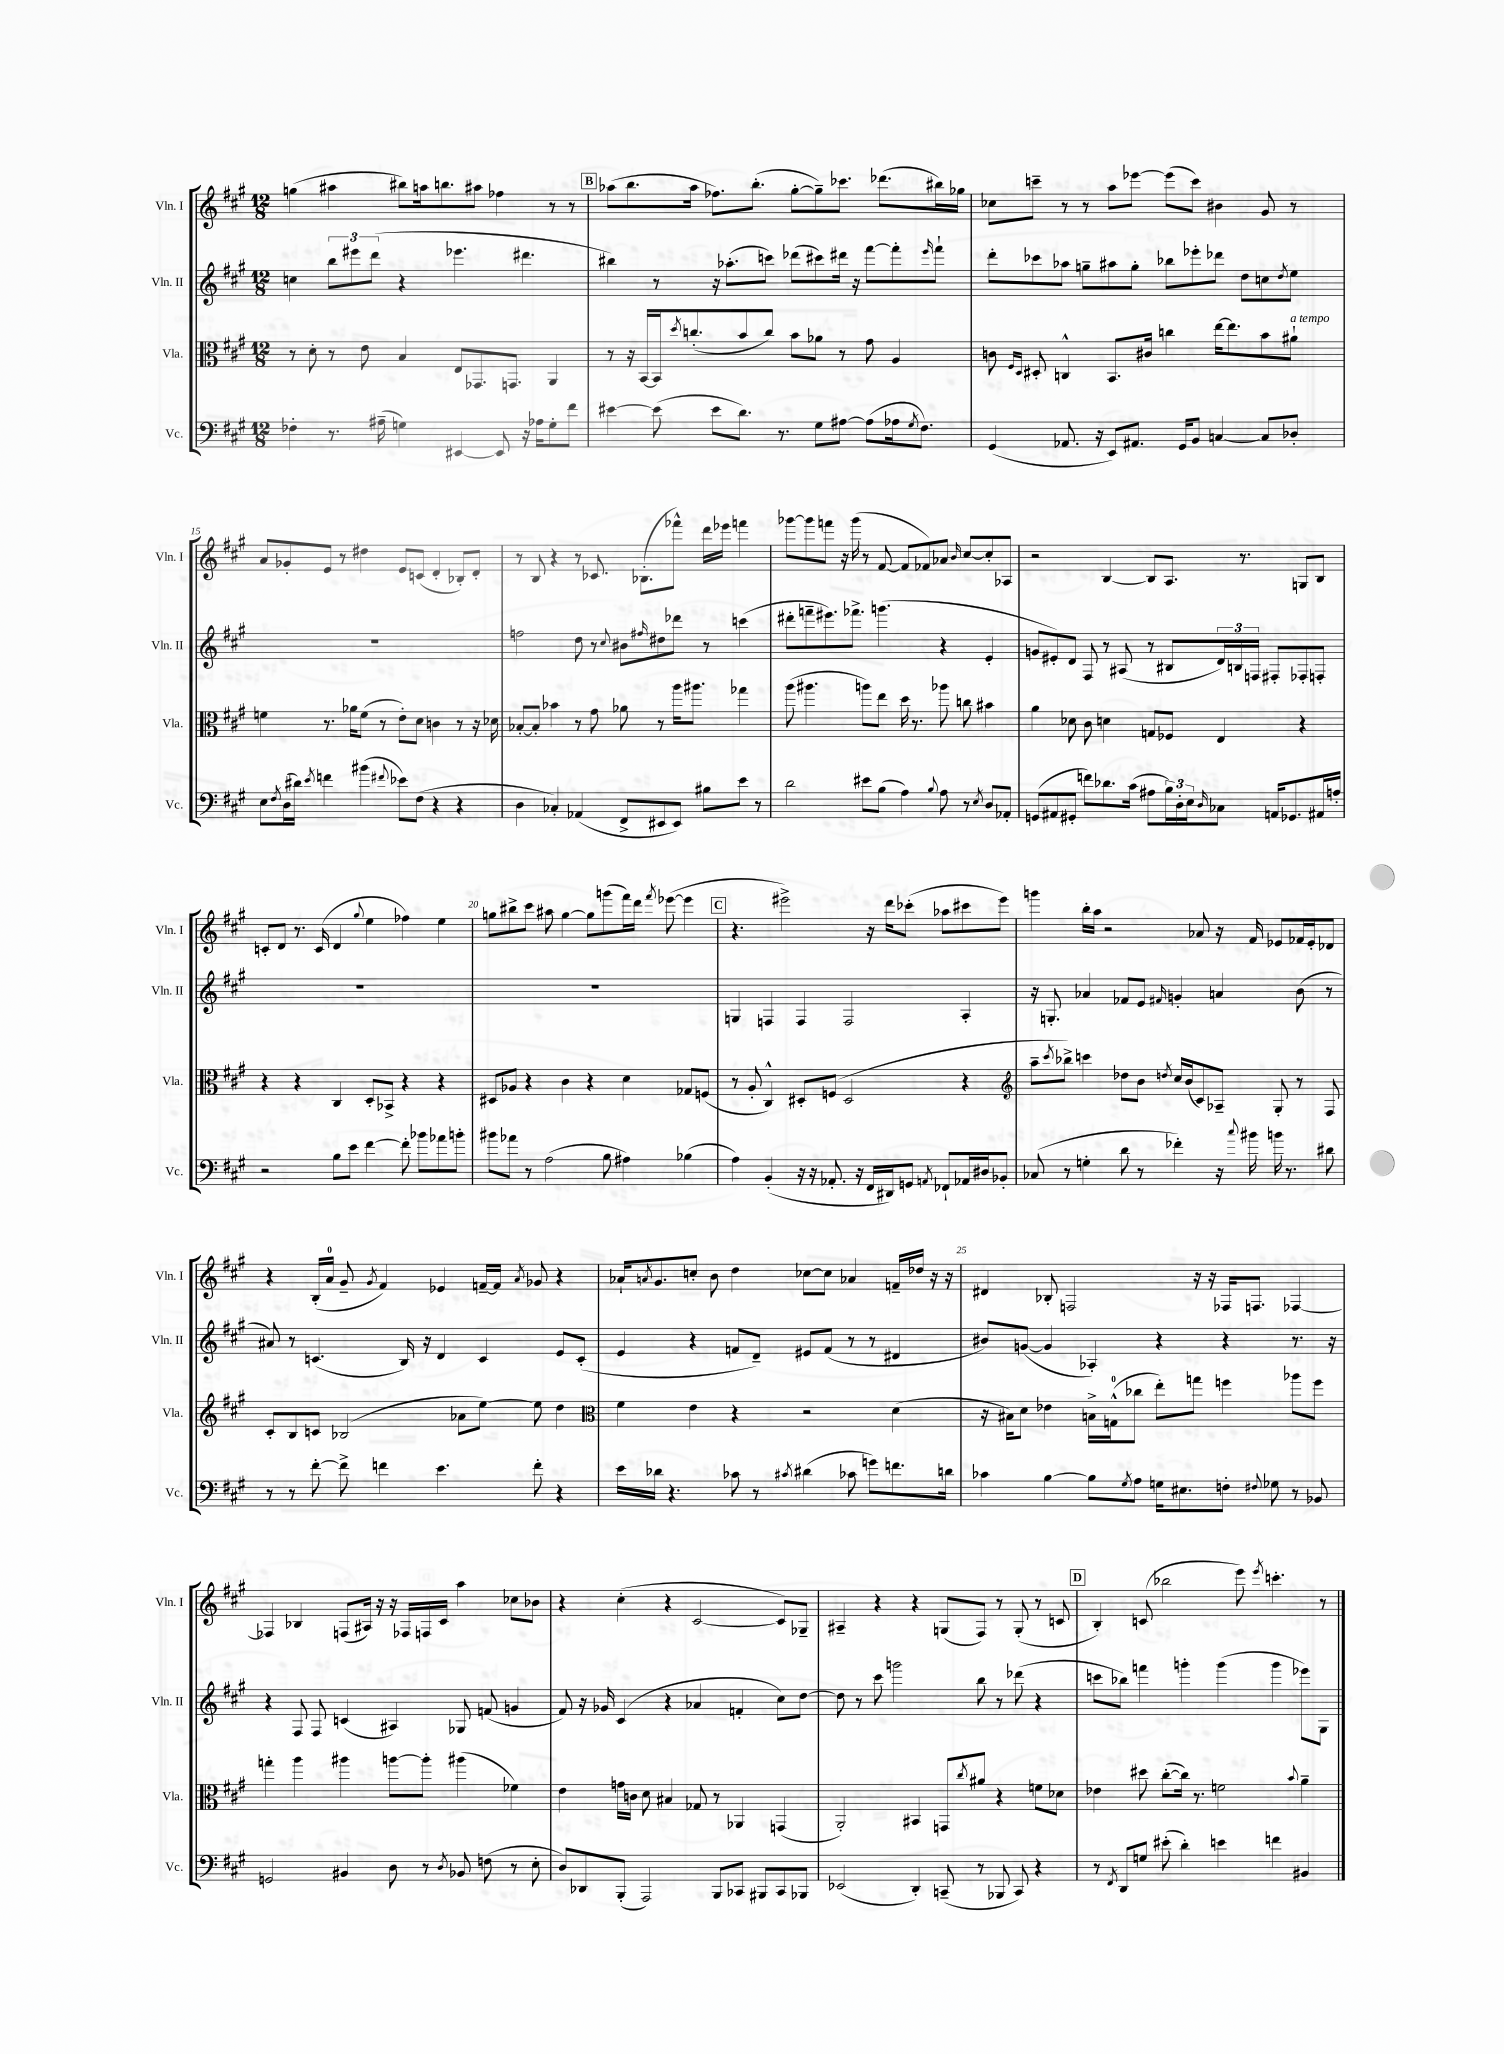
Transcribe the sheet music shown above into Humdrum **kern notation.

**kern	**kern	**kern	**kern
*part4	*part3	*part2	*part1
*staff4	*staff3	*staff2	*staff1
*I"Vc.	*I"Vla.	*I"Vln. II	*I"Vln. I
*I'Vc.	*I'Vla.	*I'Vln. II	*I'Vln. I
*clefF4	*clefC3	*clefG2	*clefG2
*k[f#c#g#]	*k[f#c#g#]	*k[f#c#g#]	*k[f#c#g#]
*M12/8	*M12/8	*M12/8	*M12/8
=12	=12	=12	=12
4F-X'\	8r	4ccn\	(4ggn\
.	8d'\	.	.
8.r	8r	12bb\L	4aa#X\
.	.	12eee#X\	.
.	8e\	.	.
.	.	(12ddd\J	.
(16A#X~\	.	.	.
4Gn\)	4B/	4r	8bb#X\L)
.	.	.	16aan\k
.	.	.	8.bbn\
[4EE#X/	8E/L	4.eee-X\	.
.	8.GG-X/	.	8aa#X\J
8EE#/]	.	.	4ff-X\
.	8.GGn/J	.	.
16r	.	4.ddd#X\	.
16A-X\KL	.	.	.
8G'\	4AA/	.	8r
8f#\J	.	.	8r
!!LO:REH:place=s1:t=B
=13	=13	=13	=13
[4e#X\	8r	4bb#X\)	(8aa-X\L
.	16r	.	8.bb\
.	[16BB/LL	.	.
(8e#\]	16BB/J]	8r	.
.	8qdd/	.	.
.	(8.ccn'/	.	16aa-\Jk
8e#\L	.	16r	8.ff-X\L)
.	.	(8.aa-X'\L	.
8.d\J)	8b/	.	.
.	.	.	(8.bb'\J
.	8cc/J)	8cccn\J)	.
8.r	.	.	.
.	8b\L	(8ddd-X\L	[8gg#'\L
8G#\L	8a-X\J	8ccc#X\)	8gg#~\])
[8A#X\J	8r	16ddd#X\Jk	8.ccc-X\J
.	.	16r	.
(8A#\L]	8g#\	[8fff#\L	.
.	.	.	(8.ddd-X\L
16A-X\k	4A/	8fff#'\]	.
8qG#/	.	.	.
8.F#\J)	.	.	.
.	.	16qqeee/	.
.	.	8fff#`\J	16bb#X\L)
.	.	.	16gg-X\JJ
=14	=14	=14	=14
(4GG#/	8cn\	8ddd'\L	8cc-X\L
.	16qqF#/LL	.	.
.	16qqD/JJ	.	.
.	8D#X'/	8ccc-X\	8cccn~\J
8.AA-X/	4Cn^^/	8aa-X\J	8r
.	.	8ggn~\L	8r
16r	.	.	.
8EE/L)	8.BB/L	8aa#X\	8aa\L
8.AA#X/J	.	8gg'\J	[8eee-X\J
.	16c#X/Jk	.	.
.	4ccn\	8bb-X\L	(8eee-\L]
16GG#/KL	.	.	.
8BB/J	.	8eee-X'\	8ccc\J)
[4Cn/	[16ee\KL	8ddd-X\J	4b#X\
.	8.ee\]	.	.
.	.	8dd\L	.
8C/L]	8b\	8ccn\	8g#/
.	.	8qdd/	.
!	!LO:TX:a:i:t=a tempo	!	!
8D-X'/J	8a#X`\J	8ee\J	8r
!!LO:LB:g=z
=15	=15	=15	=15
8E\L	4fn\	1.r	8a/L
8qF#/	.	.	.
(16D\L	.	.	8g-X'/
16d#X\JJ)	.	.	.
8qe/	.	.	.
4fn\	8.r	.	8e/J
.	.	.	8r
.	16a-X\KL	.	.
(4b#X\	(8f\J	.	4dd#X\
.	8r	.	.
8qqf#X/	.	.	.
8e-X\L)	8e'\L)	.	8e/L
(8F#\J	8d\J	.	(8cn/J
4r	4cn\	.	4d'/
4r	8r	.	8B-X'/L)
.	16r	.	8d'/J
.	16d-X\	.	.
=16	=16	=16	=16
4D\	[8B-X'/L	2ffn\	8r
.	8B-'/J]	.	8B/
4C-X'/)	4b-X\	.	4r
(4AA-X/	8r	8dd\	8r
.	8g#\	8r	8.c-X/
.	.	8qqcc#/	.
8FF#^/L	8a-X\	8b#X\L	.
.	.	.	(8.B-X'\L
.	.	16qqff#X/	.
8EE#X/	8r	8dd#X\	.
8EE#/J)	16aa\KL	8ddd-X\J	8fff-X^^\J)
.	8.aa#X\J	.	.
8B#X\L	.	8r	16ddd\LL
.	.	.	16eee-X\JJ
8e\J	4gg-X\	(4cccn\	4fffn\
8r	.	.	.
=17	=17	=17	=17
2d\	(8aa\	8ddd#X'\L	[8ggg-X\L
.	4.aa#X\	8fffn~\	8ggg-\]
.	.	8.eee#X\)	8fffn\J
.	.	.	16r
.	.	8.fff-X^\J	(16ggg-\
8e#X\L	8aan\L)	.	8r
(8B\J	8ee\J	(4.gggn\	[8f#/
4A\)	16dd\	.	8f#/L]
.	8.r	.	.
.	.	.	8f-X/)
8qqB/	.	.	.
8A\	8aa-X\	4r	8a-X/J
.	.	.	16qqb/
8r	8ccn\	.	[8cc#/L
8qE/	.	.	.
8D/L	4b#X\	4e'/	8cc#'/]
8AA-X'/J	.	.	8A-X/J
=18	=18	=18	=18
(8GGn/L	4a\	8gn/L	2r
8AA#X/	.	8e#X'/)	.
8GG#X'/J	8d-X\	8d/J	.
8fn\L)	8c#\	8F#/	.
8.d-X\	4dn\	8r	[4B/
.	.	(8A#X/	.
(16c#\Jk	.	.	.
8A#X\L	8Gn/L	8r	8B/L]
24B\L)	8F-X/J	8B#X/L	8.A/J
24D'\	.	.	.
24E\J	.	.	.
16qqD/	.	.	.
8C-X\J	4E/	24d/L)	.
.	.	24Bn/	.
.	.	.	8.r
.	.	24Fn/JJ	.
16AAn/KL	.	8F#X'/L	.
8.GG-X/	.	.	.
.	4r	8F-X'/	8Gn/L
16AA#X/L	.	8Fn'/J	8B/J
16An'/JJ	.	.	.
!!LO:LB:g=z
=19	=19	=19	=19
2r	4r	1.r	8cn'/L
.	.	.	8d/J
.	4r	.	8.r
.	.	.	(16c/
8B\L	4C#/	.	4d/
8e\J	.	.	.
.	.	.	8qqgg#/
[4f#\	8D'/L	.	4ee\
.	8BB-X^/J	.	.
8f#'\]	4r	.	4ff-X\)
8b-X\L	.	.	.
8a-X\	4r	.	4ee\
8bn'\J	.	.	.
=20	=20	=20	=20
8b#X\L	8D#X/L	1.r	8ggn\L
8a-X\J	8A-X/J	.	8bb#X^\
8r	4r	.	8ccc#\J
(2A\	.	.	8aa#X\
.	4c#\	.	[4gg\
.	4r	.	8gg\L]
8B\	.	.	(8gggn\
4A#X\)	4d\	.	16fff#\L)
.	.	.	16ddd\JJ
.	.	.	8qfff#/
.	.	.	([8eee-X\
(4B-X\	8G-X/L	.	4eee-\]
.	(8Fn/J	.	.
!!LO:REH:place=s1:t=C
=21	=21	=21	=21
4A\)	8r	4Gn/	4.r
.	8A'/	.	.
(4BB'/	4C#^^/)	4Fn/	.
.	.	.	2eee#X^\)
16r	8D#X'/L	4F/	.
16r	.	.	.
8.AA-X'/	(8Fn/J	.	.
.	2D#/	2F/	.
16r	.	.	.
16FF#/LL	.	.	16r
16DD#X/J)	.	.	16ddd\KL
8GGn/J	.	.	(8ccc-X'\J
8qAAn/	.	.	.
8FF-X`/L	.	.	8aa-X\L
16AA-X/L	4r	4A'/	8ccc#X\
16D#X/J	.	.	.
8BB-X'/J	.	.	8eee#\J)
=22	=22	=22	=22
*	*clefG2	*	*
(8C-X/	8aa~\L	16r	4gggn\
.	.	8.Gn'/	.
.	8qccc#/	.	.
8r	8bb-X^\J)	.	.
4Gn'\	4cccn\	4a-X/	16bb'\LL
.	.	.	16aa\JJ
.	.	.	2r
8d\	8dd-X\L	8f-X/L	.
8r	8b\J	8e/J	.
.	8qddn/	16qqf#X/	.
4f-X'\)	16cc#/LL	4gn'/	.
.	(16b/J	.	.
.	8c#/)	.	8a-X/
16r	8A-X~/J	4an/	16r
8qqcc#/	.	.	.
16b#X\	.	.	16f#/
16bn\	8G#'/	.	8e-X/L
8.r	.	.	.
.	8r	(8b\	16f-X/L
.	.	.	16e-'/J
8d#X\	8F#/	8r	8d-X/J
!!LO:LB:g=z
=23	=23	=23	=23
8r	8c#'/L	8a#X/)	4r
8r	8B/	8r	.
[8f#'\	8cn/J	(4.cn/	(16B'/LL
.	.	.	16a/JJ
8f#^\]	(2B-X/	.	8g#~/
.	.	.	8qg#/
4fn\	.	.	4f#/)
.	.	16B/)	.
.	.	16r	.
4.e\	.	4d/	4e-X/
.	8a-X\L	.	.
.	[8ee\J)	4c/	[16fn~/LL
.	.	.	16f/JJ]
.	.	.	8qa/
8f'\	8ee\]	.	8g-X/
4r	4dd\	8e/L	4r
.	.	(8c'/J	.
=24	=24	=24	=24
*	*clefC3	*	*
16e\LL	4f#\	4e/	16a-X`/KL
.	.	.	8qan/
16d-X\JJ	.	.	8.g#/
4.r	.	.	.
.	4e\	4r	8ccn'/J
.	.	.	8b\
8c-X\	4r	8fn/L	4dd\
8r	.	8d~/J)	.
8qc#X/	.	.	.
(4d#X\	2r	8e#X/L	[8cc-X\L
.	.	(8f/J	8cc-\J]
8c-X\	.	8r	4a-X/
8gn\L)	.	8r	.
8.fn\	(4d\	4d#X/	16fn~/LL
.	.	.	16dd-X/JJ
.	.	.	16r
16dn\Jk	.	.	16r
=25	=25	=25	=25
4c-X\	16r	8b#X/L)	4d#X/
.	16B#X\KL)	.	.
.	8d\J	([8gn/J	.
[4B\	4e-X\	4g/]	8B-X'/
.	.	.	2Fn/
8B\L]	16Bn^\LL	4A-X'/)	.
.	(16Gn^^\J	.	.
8qG#/	.	.	.
8A\J	8cc-X\J	.	.
16Gn\KL	8ee'\L)	4r	.
8.E#X\	.	.	.
.	8ggn\J	.	16r
.	.	.	16r
8Fn'\J	4ffn\	4r	16F-X/KL
.	.	.	8.Fn/J
8qqF#X/	.	.	.
8G-X\	.	.	.
8r	8aa-X\L	8.r	[4F-X/
8BB-X/	8ff\J	.	.
.	.	16r	.
!!LO:LB:g=z
=26	=26	=26	=26
2GGn/	4ggn'\	4r	4F-X/]
.	4aa\	8F#/	4B-X/
.	.	8F#/	.
4BB#X/	4aa#X\	(4cn/	(8Fn/L
.	.	.	16A#X/Jk)
.	.	.	16r
8D\	[8aan\L	4A#X/)	16r
.	.	.	16F-X/LL
8r	8aa'\J]	.	16Fn/
.	.	.	16c#/JJ
8qD/	.	.	.
8BB-X/	(4aa#X\	8G-X/	4aa\
(8Fn\	.	(8fn/	.
8r	4f-X\)	4gn/	8cc-X\L
8E'\	.	.	8b-X\J
=27	=27	=27	=27
8D/L)	4e\	8f#/)	4r
8DD-X/	.	16r	.
.	.	16g-X/	.
(8BBB'/J	16gn\LL	(4c#/	(4cc#'\
.	16cn\JJ	.	.
2AAA/)	8d\	.	.
.	4B#X/	4r	4r
.	8G-X/	4a-X/	[2c#/
8BBB/L	8r	.	.
8CC-X/J	4AA-X/	4fn'/	.
8BBB#X/L	.	.	.
8CC-/	(4GGn/	8cc#\L)	8c#/L])
8BBB-X/J	.	[8dd\J	8G-X~/J
=28	=28	=28	=28
(2EE-X/	2AA'/)	8dd\]	4A#X~/
.	.	8r	.
.	.	8ccc#\	4r
.	.	2gggn\	.
4DD'/)	4BB#X/	.	4r
(8CCn~/	8GGn/L	.	(8Gn/L
.	8qcc#/	.	.
8r	8a#X/J	8bb\	8F#/J)
8BBB-X/	4r	8r	8r
8CC/)	.	(8ddd-X\	(8G'/
4r	8fn\L	4r	8r
.	8d-X\J	.	8cn/
!!LO:REH:place=s1:t=D
=29	=29	=29	=29
8r	4e-X\	8cccn\L	4B'/)
8qFF#/	.	.	.
8DD/L	.	8bb-X\J)	.
8Gn/J	8dd#X\	4fffn\	(8cn/
(8e#X'\	([8cc#'\L	.	2bb-X\
4d'\)	16cc#\Jk])	4gggn'\	.
.	8.r	.	.
4en\	2fn\	(4ggg\	.
.	.	.	8eee\)
.	.	.	8qeee/
4fn\	.	4ggg\	4.cccn'\
.	8qqb/	.	.
4BB#X/	4a~\	8eee-X\L)	.
.	.	8G#\J	8r
==	==	==	==
*-	*-	*-	*-
